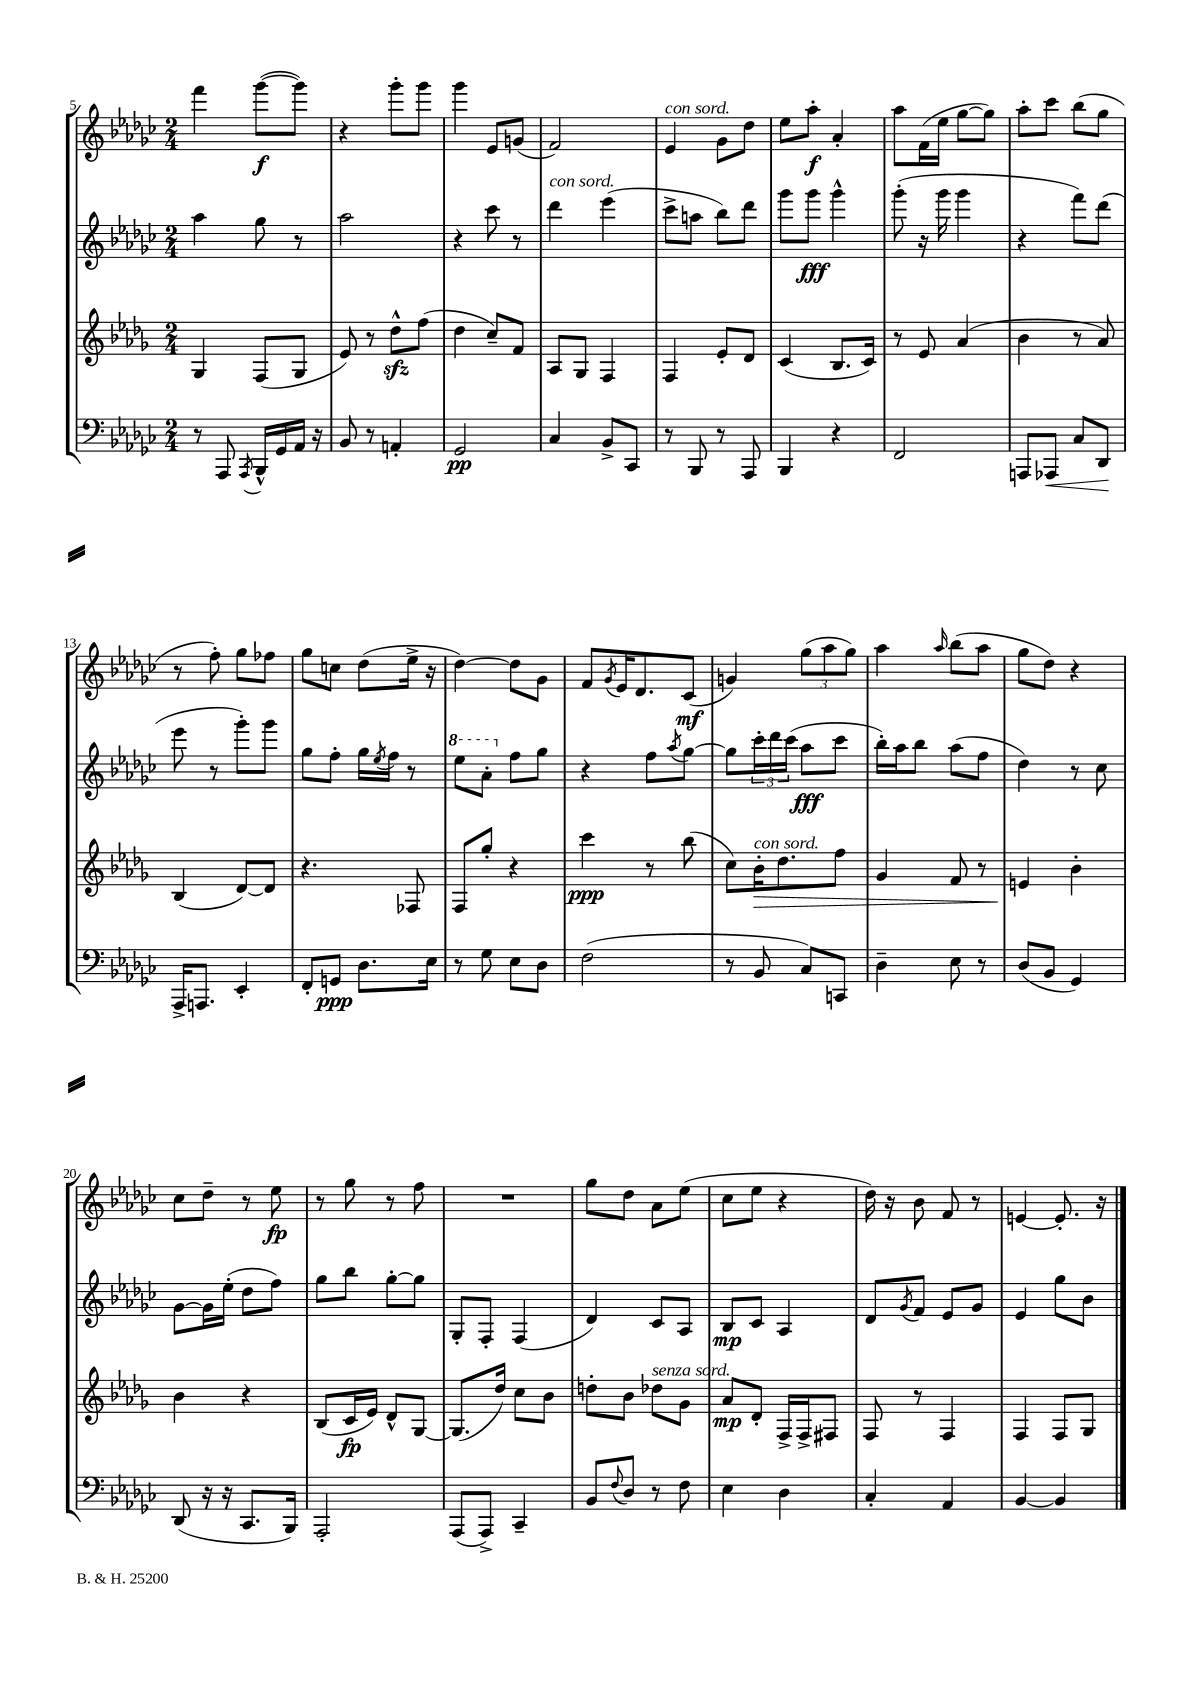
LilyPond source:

<<
\new StaffGroup <<
\new Staff = "s0" {
    \clef treble \key ges \major \numericTimeSignature \time 2/4
    f'''4 ges'''8~\f( ges'''8) |
    r4 ges'''8-. ges'''8 |
    ges'''4 ees'8 g'8( |
    f'2) |
    ees'4^\markup { \italic "con sord." } ges'8 des''8 |
    ees''8 aes''8-.\f aes'4-. |
    aes''8 f'16( ees''16 ges''8~ ges''8) |
    aes''8-. ces'''8 bes''8( ges''8 |
    r8 f''8-.) ges''8 fes''8 |
    ges''8 c''8 des''8( ees''16-> r16 |
    des''4~) des''8 ges'8 |
    f'8 \acciaccatura { ges'8 } ees'16 des'8. ces'8\mf( |
    g'4) \tuplet 3/2 { ges''8( aes''8 ges''8) } |
    aes''4 \grace { aes''16 } bes''8( aes''8 |
    ges''8 des''8) r4 |
    ces''8 des''8-- r8 ees''8\fp |
    r8 ges''8 r8 f''8 |
    R2 |
    ges''8 des''8 aes'8 ees''8( |
    ces''8 ees''8 r4 |
    des''16) r16 bes'8 f'8 r8 |
    e'4~ e'8.-. r16 \bar "|." |
}
\new Staff = "s1" {
    \clef treble \key ges \major \numericTimeSignature \time 2/4
    aes''4 ges''8 r8 |
    aes''2 |
    r4 ces'''8 r8 |
    des'''4^\markup { \italic "con sord." } ees'''4( |
    ces'''8-> a''8 bes''8) des'''8 |
    ges'''8 ges'''8\fff ges'''4-^ |
    ges'''8-.( r16 ges'''16 ges'''4 |
    r4 f'''8) des'''8( |
    ees'''8 r8 ges'''8-.) ges'''8 |
    ges''8 f''8-. ges''16 \acciaccatura { ees''8 } f''16 r8 |
    \ottava #1 ees'''8 aes''8-. \ottava #0 f''8 ges''8 |
    r4 f''8 \acciaccatura { aes''8 } ges''8~ |
    ges''8 \tuplet 3/2 { ces'''16-. des'''16 ces'''16( } aes''8\fff ces'''8 |
    bes''16-.) aes''16 bes''8 aes''8( f''8 |
    des''4) r8 ces''8 |
    ges'8~ ges'16 ees''16-.( des''8 f''8) |
    ges''8 bes''8 ges''8~-. ges''8 |
    ges8-. f8-. f4( |
    des'4) ces'8 aes8 |
    bes8\mp ces'8 aes4 |
    des'8 \acciaccatura { ges'8 } f'8 ees'8 ges'8 |
    ees'4 ges''8 bes'8 \bar "|." |
}
\new Staff = "s2" {
    \clef treble \key des \major \numericTimeSignature \time 2/4
    ges4 f8( ges8 |
    ees'8) r8 des''8-^\sfz f''8( |
    des''4 c''8--) f'8 |
    aes8 ges8 f4 |
    f4 ees'8-. des'8 |
    c'4( bes8. c'16) |
    r8 ees'8 aes'4( |
    bes'4 r8 aes'8) |
    bes4( des'8~) des'8 |
    r4. fes8 |
    f8 ges''8-. r4 |
    c'''4\ppp r8 bes''8( |
    c''8) bes'16-.\>^\markup { \italic "con sord." } des''8. f''8 |
    ges'4 f'8 r8 |
    e'4\! bes'4-. |
    bes'4 r4 |
    bes8( c'16\fp ees'16) des'8-^ ges8~ |
    ges8.( des''16) c''8 bes'8 |
    d''8-. bes'8 des''8^\markup { \italic "senza sord." } ges'8 |
    aes'8\mp des'8-. f16-> f16-> fis8 |
    f8 r8 f4 |
    f4 f8 ges8 \bar "|." |
}
\new Staff = "s3" {
    \clef bass \key ges \major \numericTimeSignature \time 2/4
    r8 aes,,8 \acciaccatura { aes,,8 } bes,,16-^ ges,16 aes,16 r16 |
    bes,8 r8 a,4-. |
    ges,2\pp |
    ces4 bes,8-> ces,8 |
    r8 bes,,8 r8 aes,,8 |
    bes,,4 r4 |
    f,2 |
    a,,8 aes,,8\< ces8 des,8\! |
    aes,,16-> a,,8. ees,4-. |
    f,8-. g,8\ppp des8. ees16 |
    r8 ges8 ees8 des8 |
    f2( |
    r8 bes,8 ces8) c,8 |
    des4-- ees8 r8 |
    des8( bes,8 ges,4) |
    des,8( r16 r16 ces,8. bes,,16) |
    aes,,2-. |
    aes,,8( aes,,8->) ces,4-- |
    bes,8 \appoggiatura { f8 } des8 r8 f8 |
    ees4 des4 |
    ces4-. aes,4 |
    bes,4~ bes,4 \bar "|." |
}
>>
>>
\layout { \context { \Score currentBarNumber = #5 } }
